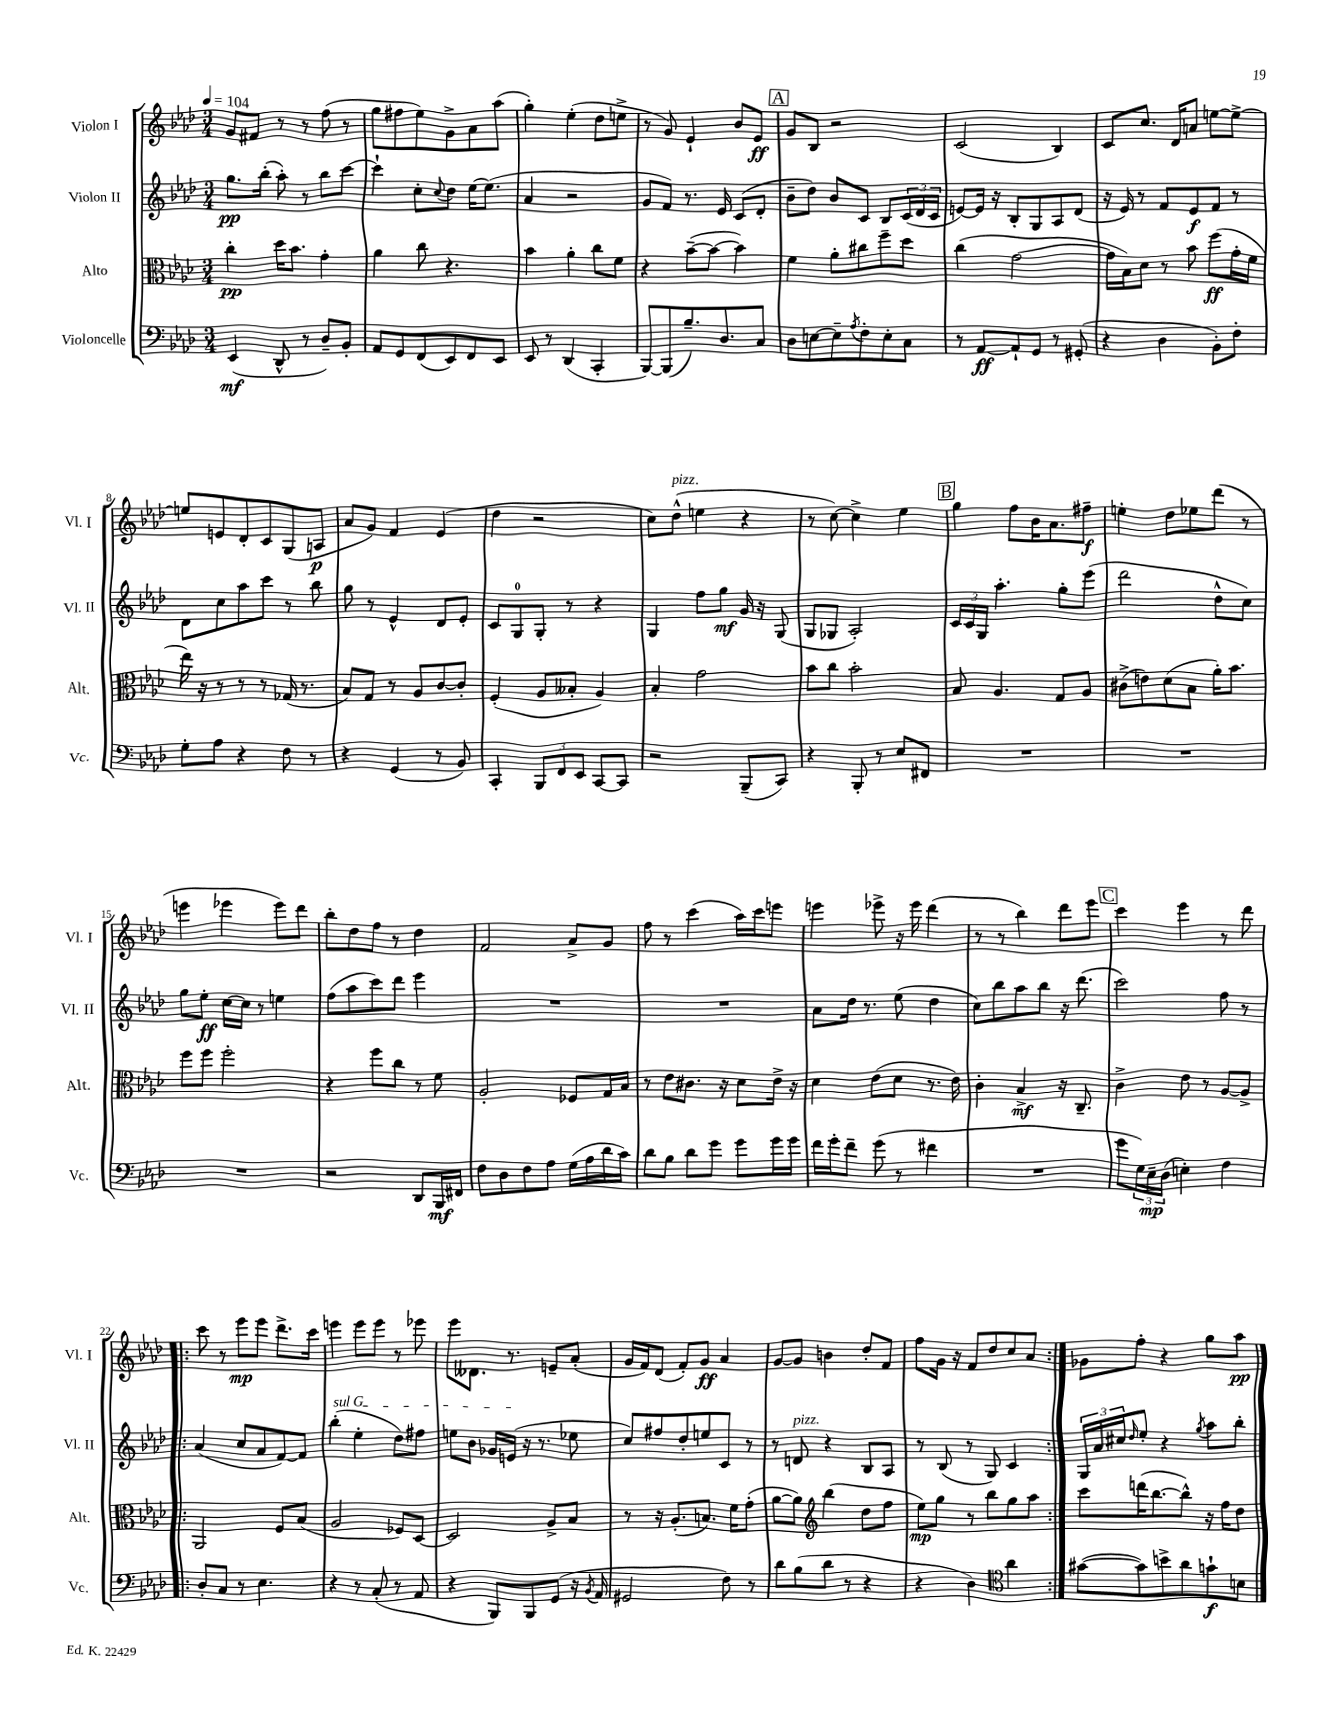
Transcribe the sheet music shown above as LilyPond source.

<<
\new StaffGroup <<
\new Staff = "s0" \with { instrumentName = "Violon I" shortInstrumentName = "Vl. I" } {
    \clef treble \key aes \major \numericTimeSignature \time 3/4 \tempo 4 = 104
    g'8 fis'8 r8 r8 f''8( r8 |
    g''8 fis''8 ees''8) g'8-> aes'8 aes''8( |
    g''4-.) ees''4-.( des''8 e''8-> |
    r8 g'8) ees'4-! bes'8 ees'8\ff |
    \mark \markup { \box "A" } g'8 bes8 r2 |
    c'2( bes4) |
    c'8 c''8. des'16 a'8 e''8~ e''8~-> |
    e''8 e'8 des'8-. c'8 g8( a8\p |
    aes'8 g'8) f'4 ees'4( |
    des''4 r2 |
    c''8) des''8-^^\markup { \italic "pizz." }( e''4 r4 |
    r8 c''8~) c''4-> ees''4 |
    \mark \markup { \box "B" } g''4 f''8 bes'16 aes'8. fis''8--\f |
    e''4-. des''8 ees''8 des'''8( r8 |
    e'''4 ees'''4 ees'''8) des'''8 |
    bes''8-. des''8 f''8 r8 des''4 |
    f'2 aes'8-> g'8 |
    f''8 r8 c'''4( aes''16) c'''16 e'''8 |
    e'''4 ees'''8-> r16 ees'''16 des'''4( |
    r8 r8 bes''4) des'''8 ees'''8 |
    \mark \markup { \box "C" } c'''4 ees'''4 r8 des'''8 |
    \repeat volta 2 { c'''8 r8 ees'''8\mp ees'''8 des'''8.-> c'''16 |
    e'''4 e'''8 e'''8 r8 ees'''8 |
    ees'''8 deses'8. r8. e'8-- aes'8-.( |
    g'16 f'16) des'8( f'8-.) g'8\ff aes'4 |
    g'8~ g'8 b'4 des''8-. f'8 |
    f''8 g'16 r16 f'8 des''8 c''8 aes'8 | }
    ges'8 f''8-. r4 g''8 aes''8\pp \bar "|." |
}
\new Staff = "s1" \with { instrumentName = "Violon II" shortInstrumentName = "Vl. II" } {
    \clef treble \key aes \major \numericTimeSignature \time 3/4
    g''8.\pp bes''16-.( aes''8-.) r8 bes''8 c'''8~ |
    c'''4-! c''8-. \appoggiatura { c''8 } des''8 ees''16~ ees''8.( |
    aes'4 r2 |
    g'8 f'8) r8. ees'16 c'8( des'8-. |
    \mark \markup { \box "A" } bes'8-- des''8) bes'8 c'8 bes8 \tuplet 3/2 { c'16( des'16 c'16 } |
    e'8~) e'16 r16 bes8-. g8 aes8 des'8( |
    r16 ees'16) r8 f'8 ees'8\f f'8 r8 |
    des'8 c''8 aes''8 c'''8 r8 bes''8 |
    g''8 r8 ees'4-^ des'8 ees'8-. |
    c'8 g8-0 g8-. r8 r4 |
    g4 f''8 g''8\mf g'16 r16 g8( |
    g8 ges8 aes2-.) |
    \mark \markup { \box "B" } \tuplet 3/2 { c'16 c'16 g16 } aes''4.-. g''8-. ees'''8( |
    des'''2 des''8-^ c''8) |
    g''8 ees''8-.\ff c''16~ c''16 r8 e''4 |
    f''8( aes''8 c'''8) des'''8 ees'''4 |
    R2. |
    R2. |
    aes'8 des''16 r8. ees''8( des''4 |
    c''8) bes''8 aes''8 bes''8 r16 des'''8.( |
    \mark \markup { \box "C" } c'''2) f''8 r8 |
    \repeat volta 2 { aes'4( c''8 aes'8 f'8~) f'8 |
    \once \override TextSpanner.bound-details.left.text = \markup { \italic "sul G" } bes''4-.\startTextSpan( ees''4-. des''8) fis''8 |
    e''8 bes'8 ges'16 e'16\stopTextSpan( r16 r8. ees''8 |
    c''8) fis''8 des''8-. e''8 c'8 r8 |
    r8 d'8^\markup { \italic "pizz." } r4 bes8 aes8 |
    r8 bes8( r8 g8) c'4 | }
    \tuplet 3/2 { g16 aes'16 cis''16 } \grace { des''16 } ees''8-. r4 \acciaccatura { g''8 } aes''8 bes''8-. \bar "|." |
}
\new Staff = "s2" \with { instrumentName = "Alto" shortInstrumentName = "Alt." } {
    \clef alto \key aes \major \numericTimeSignature \time 3/4
    c''4-.\pp des''16 bes'8. g'4-. |
    aes'4 c''8 r4. |
    bes'4 aes'4-. c''8 f'8 |
    r4 bes'8~--( bes'8~ bes'4) |
    \mark \markup { \box "A" } f'4 aes'8-. cis''8 f''8-- des''8 |
    c''4( g'2~ |
    g'16 bes16) des'8 r8 bes'8 f''8\ff( g'16-. f'16 |
    ees''16) r16 r8 r8 r8 ges16( r8. |
    bes8) g8 r8 aes8 c'8~ c'8-. |
    f4-.( aes8 beses8-. aes4) |
    bes4-. g'2 |
    bes'8 c''8 bes'2-. |
    \mark \markup { \box "B" } bes8 aes4. g8 aes8 |
    cis'8->( e'8) des'8( bes8 aes'16-.) bes'8. |
    f''8 f''8 f''2-. |
    r4 f''8 c''8 r8 f'8 |
    aes2-. fes8 g16 bes16 |
    r8 ees'8 cis'8. r16 des'8 ees'16-> r16 |
    des'4 ees'8( des'8 r8. ees'16) |
    c'4-. bes4->\mf r16 c8.-- |
    \mark \markup { \box "C" } c'4-> ees'8 r8 aes8~ aes8-> |
    \repeat volta 2 { aes,2 f8 bes8( |
    aes2 fes8) des8~ |
    des2 aes8-> bes8 |
    r8 r16 aes8.-.( b8.) f'16 g'8-.( |
    aes'8~ aes'8) \clef treble bes''4( des''8 f''8 |
    ees''8\mp) g''8 r8 bes''8 g''8 aes''8 | }
    c'''8 d'''16( bes''8.~ bes''8-^) r16 f''16 des''8 \bar "|." |
}
\new Staff = "s3" \with { instrumentName = "Violoncelle" shortInstrumentName = "Vc." } {
    \clef bass \key aes \major \numericTimeSignature \time 3/4
    ees,4\mf( des,8-^ r8 des8--) bes,8-. |
    aes,8 g,8 f,8( ees,8) f,8 ees,8 |
    ees,8 r8 des,4( c,4-. |
    bes,,8~) bes,,8( bes8.--) des8. c8 |
    \mark \markup { \box "A" } des8 e8~ e8-- \acciaccatura { aes8 } f8-. e8-. c8 |
    r8 aes,8~\ff aes,8-! g,8 r8 gis,8-.( |
    r4 des4 bes,8-.) f8-. |
    g8-. aes8 r4 f8 r8 |
    r4 g,4( r8 bes,8) |
    c,4-. \tuplet 3/2 { bes,,8 f,8 ees,8 } c,8~ c,8 |
    r2 bes,,8--( c,8) |
    r4 bes,,8-. r8 ees8 fis,8 |
    \mark \markup { \box "B" } R2. |
    R2. |
    R2. |
    r2 des,8 bes,,16\mf fis,16 |
    f8 des8 f8 aes8 g16( aes16 des'16 c'16) |
    des'8 bes8 des'8 g'8 g'8 g'16 g'16 |
    f'16 g'16-. f'8-- g'8( r8 fis'4 |
    R2. |
    \mark \markup { \box "C" } g'8 \tuplet 3/2 { g16) ees16--\mp des16( } e4-.) f4 |
    \repeat volta 2 { des8-. c8 r8 ees4. |
    r4 r8 c8-.( r8 aes,8 |
    r4 bes,,8) bes,,8 g,8( r16 \acciaccatura { bes,8 } aes,16 |
    gis,2 f8) r8 |
    des'8 bes8( des'8 r8 r4 |
    r4 des4) \clef tenor aes'4 | }
    gis'8~( gis'8) b'8-> aes'8 g'8-!\f b8 \bar "|." |
}
>>
>>
